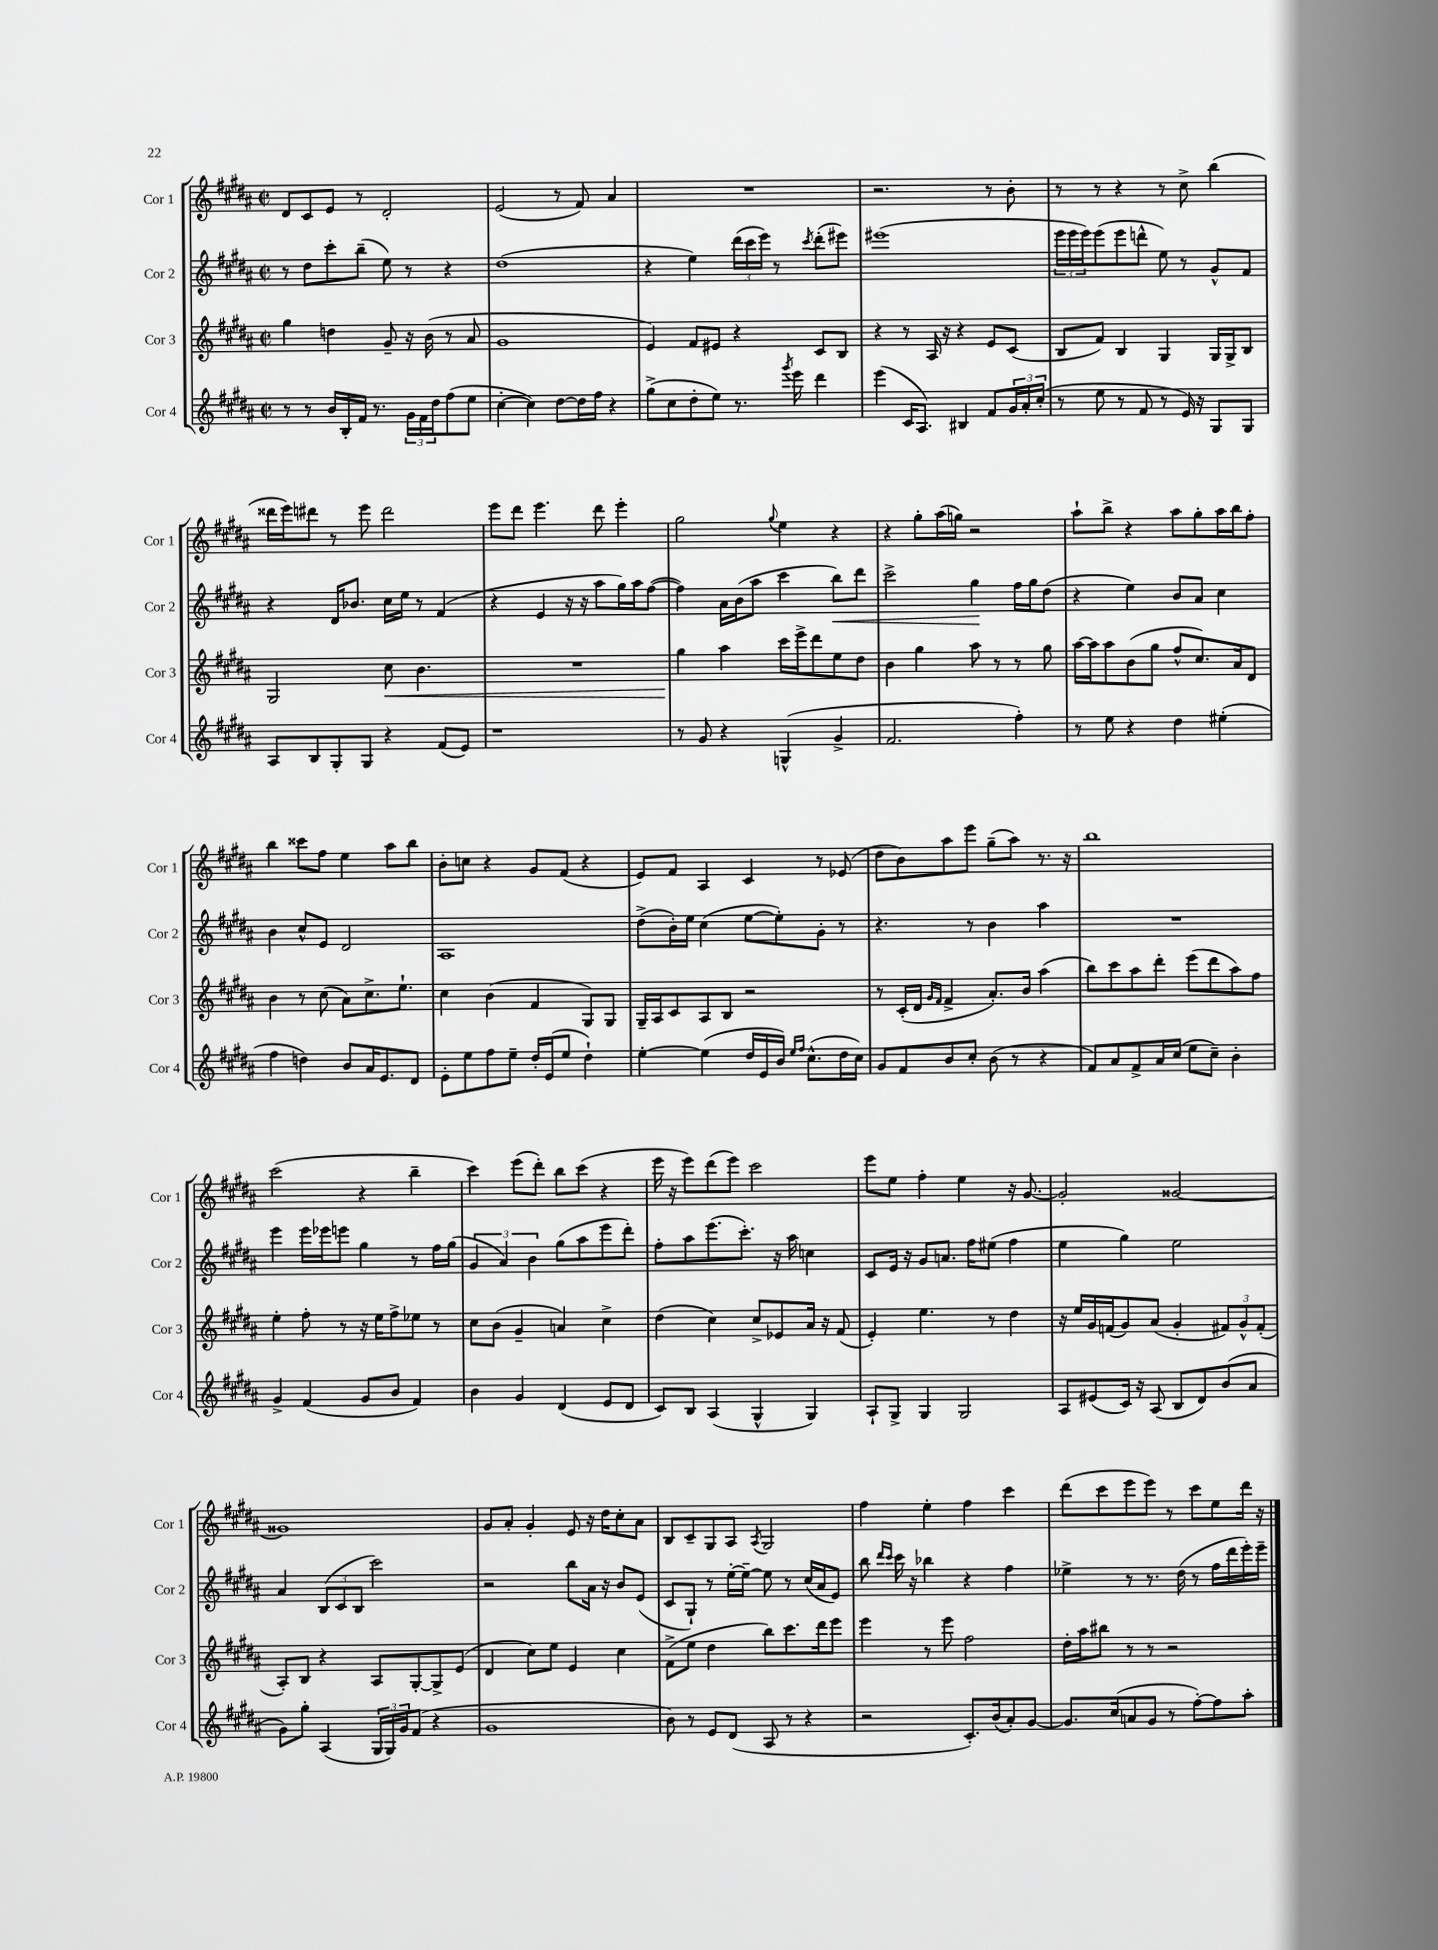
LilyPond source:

<<
\new StaffGroup <<
\new Staff = "s0" \with { instrumentName = "Cor 1" shortInstrumentName = "Cor 1" } {
    \clef treble \key b \major \defaultTimeSignature \time 2/2
    dis'8 cis'8 e'8 r8 dis'2-. |
    e'2( r8 fis'8) ais'4 |
    R1 |
    r2. r8 b'8-. |
    r8 r8 r4 r8 cis''8-> b''4( |
    disis'''16 e'''16) dis'''8 r8 e'''8 dis'''2 |
    e'''8 dis'''8 e'''4. dis'''8 e'''4-. |
    gis''2 \appoggiatura { gis''8 } e''4 r4 |
    r4 gis''8-. ais''16( g''16) r2 |
    ais''8-! b''8-> r4 ais''8 gis''8-. ais''16 b''16 fis''8-. |
    b''4 cisis'''8 fis''8 e''4 ais''8 b''8 |
    b'8-. c''8 r4 gis'8 fis'8( r4 |
    e'8) fis'8 ais4 cis'4 r8 ees'8( |
    dis''8 b'8) ais''8 e'''8 gis''8--( ais''8) r8. r16 |
    b''1 |
    cis'''2( r4 b''4-- |
    cis'''4) e'''8( dis'''8-.) b''8 cis'''8( r4 |
    e'''16 r16 e'''8) dis'''8( e'''8) cis'''2 |
    e'''8 e''8 fis''4-. e''4 r16 gis'8.~ |
    gis'2-. gisis'2~ |
    gisis'1 |
    gis'8 ais'8-. gis'4-. e'8 r16 dis''16 cis''8-. ais'8 |
    b8 cis'8-- gis8 ais8 \acciaccatura { ais8 } gis2 |
    fis''4 e''4-. fis''4 cis'''4 |
    dis'''8( cis'''8 e'''8 e'''8) r8 cis'''8 e''8 dis'''16 r16 \bar "|." |
}
\new Staff = "s1" \with { instrumentName = "Cor 2" shortInstrumentName = "Cor 2" } {
    \clef treble \key b \major \defaultTimeSignature \time 2/2
    r8 dis''8 cis'''8-. b''8--( e''8) r8 r4 |
    dis''1( |
    r4 e''4) \tuplet 3/2 { dis'''16( cis'''16 e'''16) } r8 \acciaccatura { cis'''8 } dis'''8-.( eis'''8) |
    eis'''1( |
    \tuplet 3/2 { e'''16 e'''16 e'''16) } e'''8( e'''8 d'''8-^ e''8) r8 gis'8-^ fis'8 |
    r4 dis'16 bes'8. cis''16 e''16 r8 fis'4( |
    r4 e'4 r16 r16 ais''8 gis''16) ais''16 fis''8~( |
    fis''4) ais'16 b'16( ais''8 cis'''4 b''8\<) dis'''8 |
    cis'''2-> gis''4\! fis''16 gis''16 dis''8( |
    r4 e''4) b'8 ais'8 cis''4 |
    b'4 cis''8-^ e'8 dis'2 |
    ais1 |
    dis''8->( b'16-.) e''16 cis''4( e''8~ e''8-.) gis'8-. r8 |
    r4. r8 b'4 ais''4 |
    R1 |
    e'''4 e'''16 ees'''16 e'''8 gis''4 r8 fis''16 gis''16( |
    \tuplet 3/2 { gis'4 ais'4) b'4 } gis''8( ais''8 e'''8 dis'''8-.) |
    fis''8-. ais''8 e'''8.( cis'''8.-.) r16 ais''16 c''4 |
    cis'8 e'16 r16 gis'8 a'8. fis''16 eis''8( fis''4 |
    e''4 gis''4) e''2 |
    ais'4 \tuplet 3/2 { b8( cis'8 b8 } cis'''2) |
    r2 b''8 ais'16 r16 b'8 e'8( |
    cis'8 gis8-!) r8 e''16~-. e''16~-- e''8 r8 cis''16( ais'16 e'8) |
    b''8 \grace { dis'''16 cis'''16 } cis'''16 r16 bes''4 r4 fis''4 |
    ees''4-> r8 r8. dis''16( r8 fis''16 dis'''16 e'''16-.) e'''16-- \bar "|." |
}
\new Staff = "s2" \with { instrumentName = "Cor 3" shortInstrumentName = "Cor 3" } {
    \clef treble \key b \major \defaultTimeSignature \time 2/2
    gis''4 d''4 gis'8-- r16 b'16( r8 ais'8 |
    gis'1 |
    e'4) fis'8 eis'8 r4 cis'8 b8 |
    r4 r8 ais16 r16 r4 e'8 cis'8( |
    b8 fis'8) b4 gis4 gis16 gis16-> b8 |
    gis2 cis''8\< b'4. |
    R1 |
    gis''4\! ais''4 cis'''16 e'''16-> dis'''8 e''8 dis''8 |
    b'4 gis''4 ais''8 r8 r8 gis''8 |
    ais''16~ ais''16 ais''8 b'8( gis''8 fis''8-^ cis''8.) ais'16 dis'8 |
    b'4 r8 cis''8( ais'8) cis''8.-> e''8.-! |
    cis''4 b'4( fis'4 gis8) gis8 |
    gis16-- ais16 cis'8 ais8 b8 r2 |
    r8 cis'16-.( dis'16 \grace { gis'16 fis'16 } fis'4-> ais'8.-.) b'16 ais''4( |
    b''8) cis'''8 ais''8 dis'''8-. e'''8( dis'''8 ais''8) fis''8 |
    e''4-. fis''8-. r8 r16 e''16 fis''8-> ees''8 r8 |
    cis''8 b'8( gis'4-- a'4) cis''4-> |
    dis''4( cis''4) cis''8-> ees'8 ais'16 r16 fis'8( |
    e'4-.) e''4. r8 dis''4 |
    r16 e''16 gis'16 f'16( gis'8) ais'8( gis'4-. \tuplet 3/2 { fis'8) gis'8-^ fis'8-.( } |
    ais8-.) b8 r4 ais8 gis8~-. gis8-> e'8( |
    dis'4 cis''8) e''8 e'4 cis''4 |
    fis'8->( e''8 dis''4 b''8) cis'''8. dis'''16 e'''8 |
    e'''4 r8 e'''8 fis''2 |
    dis''16-. ais''16 bis''8 r8 r8 r2 \bar "|." |
}
\new Staff = "s3" \with { instrumentName = "Cor 4" shortInstrumentName = "Cor 4" } {
    \clef treble \key b \major \defaultTimeSignature \time 2/2
    r8 r8 b'16 b16-. fis'16 r8. \tuplet 3/2 { gis'16 fis'16 dis''16 } fis''8( e''8 |
    cis''4~-. cis''4) dis''8~ dis''16 fis''16 r4 |
    gis''8->( cis''8 dis''8-. e''8) r8. \acciaccatura { gis'''8 } e'''16 dis'''4 |
    e'''4( cis'16 ais8.) bis4 fis'8 \tuplet 3/2 { gis'16 ais'16-. cis''16-.( } |
    r8 e''8 r8 fis'8 r8 e'16) r16 gis8 gis8 |
    ais8 b8 gis8-. gis8 r4 fis'8( e'8) |
    r1 |
    r8 gis'8 r4 g4-^( gis'4-> |
    fis'2. fis''4-.) |
    r8 e''8 r4 dis''4 eis''4-.( |
    fis''4 d''4) b'8 ais'16 e'8. dis'8 |
    e'8-. e''8 fis''8 e''8-- dis''16-. e'16( e''8 dis''4-!) |
    e''4~-. e''4( dis''16 e'16 b'16) \grace { e''16 fis''16 } cis''8.-^( dis''16 cis''16) |
    gis'8 fis'8 b'8 cis''8-. b'8( r8 r4 |
    fis'8) ais'8 fis'8-> ais'16 cis''16( e''8 cis''8--) b'4-. |
    gis'4-> fis'4( gis'8 b'8 fis'4) |
    b'4 gis'4 dis'4( e'8 dis'8 |
    cis'8) b8 ais4( gis4-^ gis4) |
    ais8-! gis8-> gis4 gis2 |
    ais8 eis'8( cis'16) r16 ais8( b8 dis'8) b'8( ais'8 |
    gis'8) gis''8-. ais4( \tuplet 3/2 { gis16 gis16) gis'16 } fis'8( r4 |
    gis'1 |
    b'8) r8 e'8 dis'8( ais8 r8 r4 |
    r2 cis'8.-.) b'16( ais'8-.) gis'8~ |
    gis'8. cis''16( a'8 gis'8 r8 fis''8~-.) fis''8 ais''8-. \bar "|." |
}
>>
>>
\layout { \context { \Score \remove "Bar_number_engraver" } }
